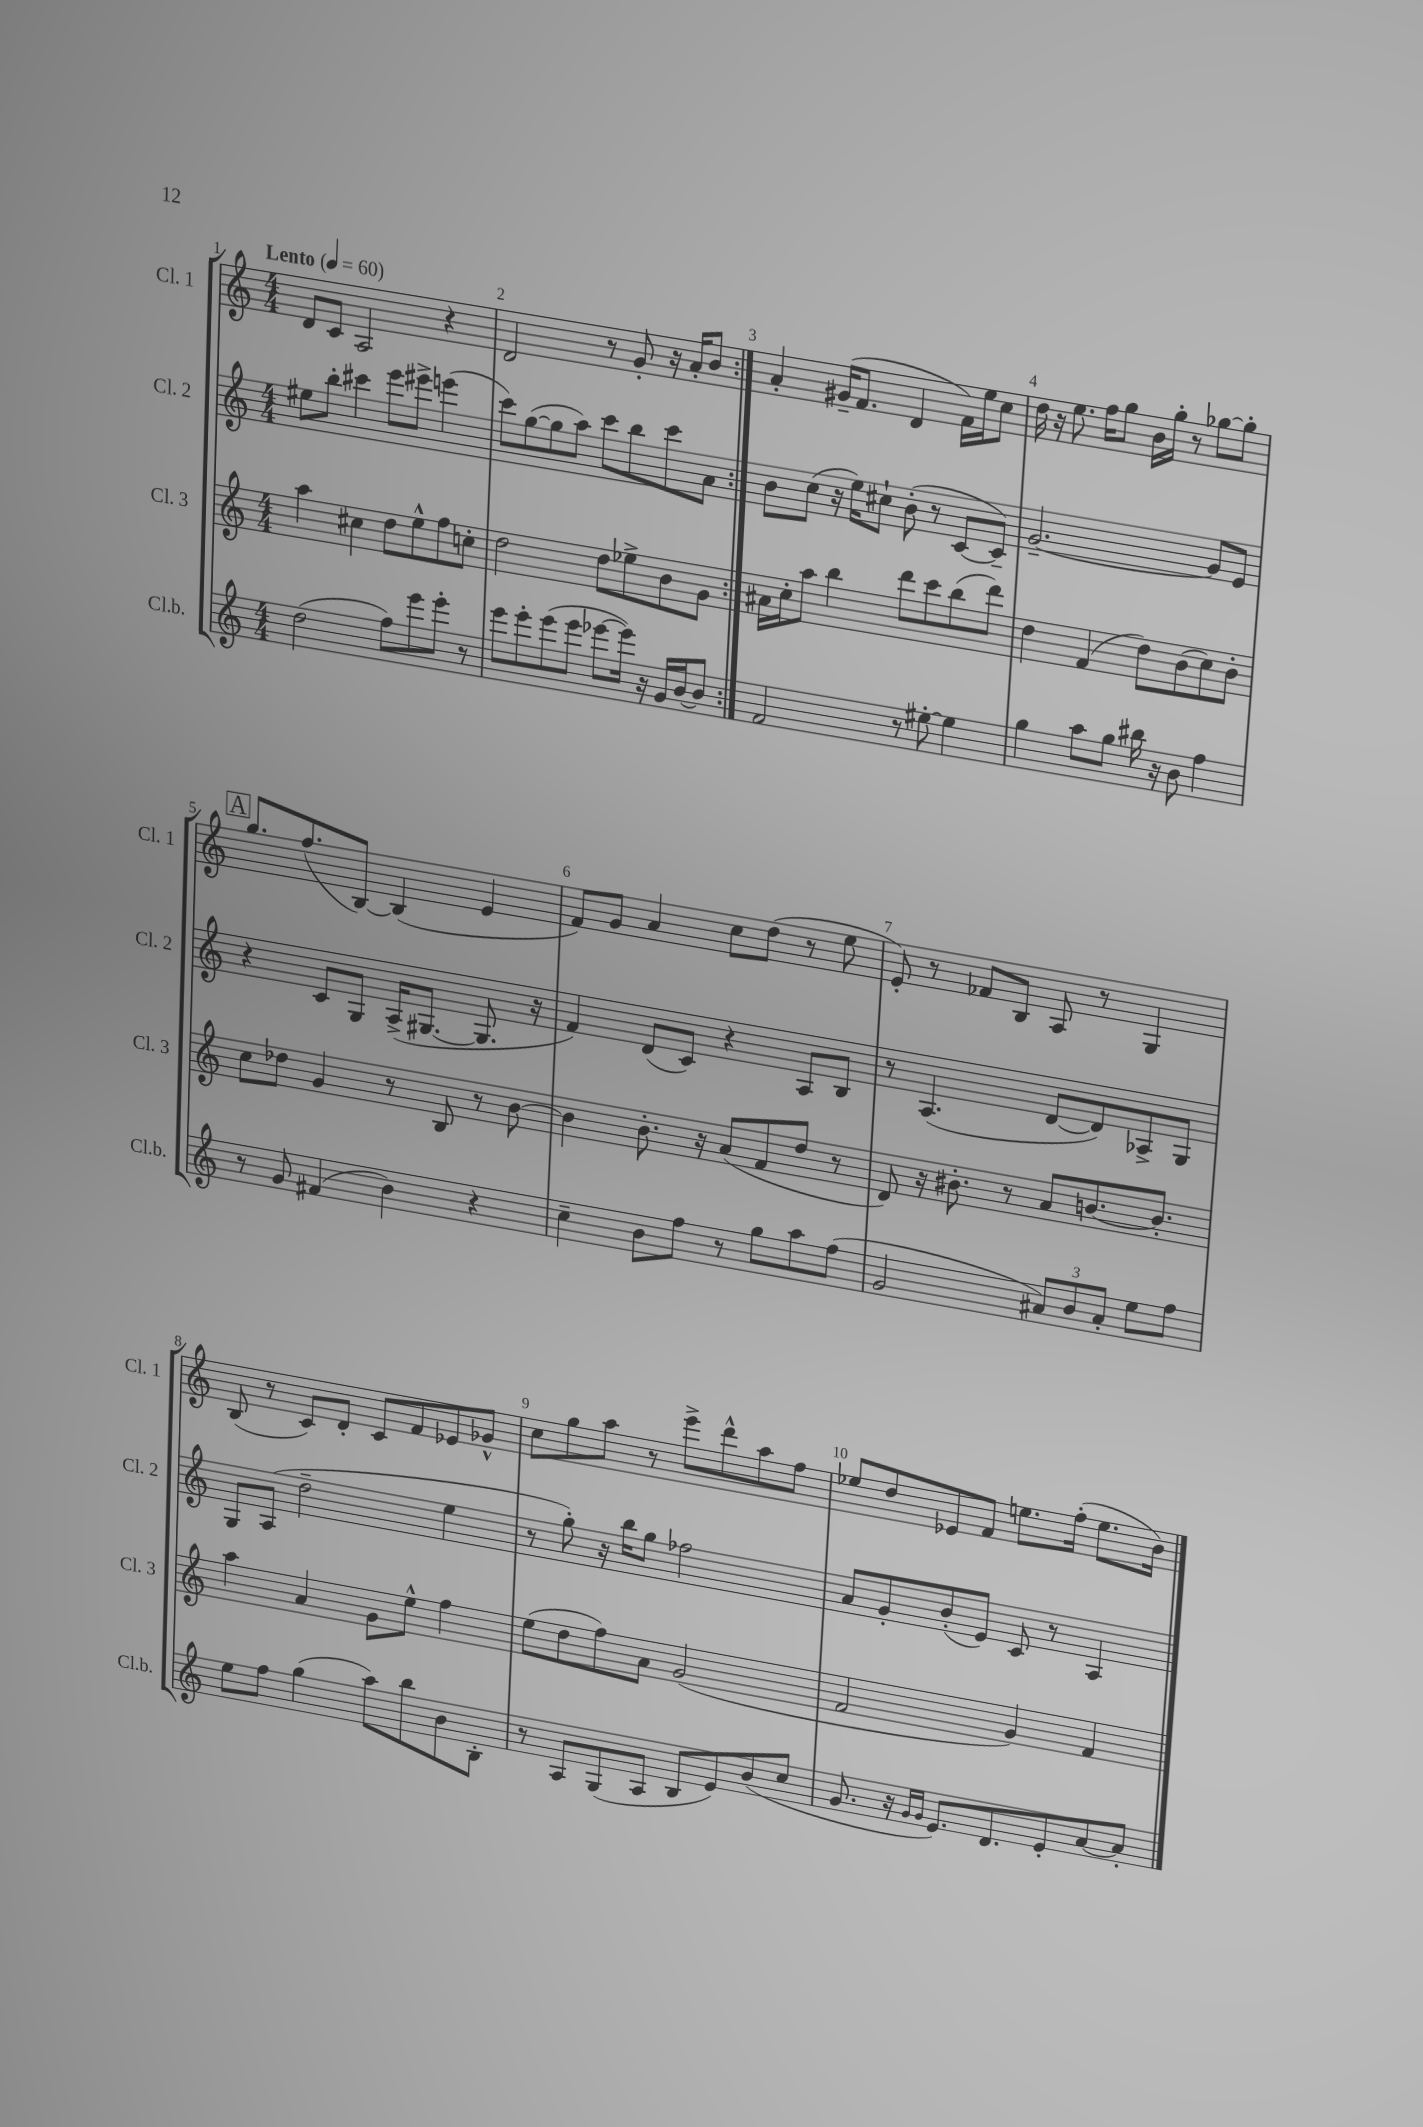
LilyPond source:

<<
\new StaffGroup <<
\new Staff = "s0" \with { instrumentName = "Cl. 1" shortInstrumentName = "Cl. 1" } {
    \clef treble \key c \major \numericTimeSignature \time 4/4 \tempo "Lento" 4 = 60
    \repeat volta 2 { d'8 c'8 a2 r4 |
    d'2 r8 g'8-. r16 a'16-. b'8 | }
    a'4-. gis'16--( f'8. d'4 f'16) e''16 c''8 |
    d''16 r16 e''8. f''16 g''8 b'16 g''16-. r8 ges''8~ ges''8-. |
    \mark \markup { \box "A" } g''8. f''8.( b8~) b4( e'4 |
    f'8) g'8 a'4 c''8 d''8( r8 e''8 |
    e'8-.) r8 fes'8 b8 a8 r8 g4 |
    b8( r8 c'8) d'8-. c'8 f'8 ees'8 ges'8-^ |
    c''8 g''8 a''8 r8 e'''8-> d'''8-^ a''8 f''8 |
    ees''8 d''8 ees'8 f'8 e''8. f''16-.( e''8. b'16) \bar "|." |
}
\new Staff = "s1" \with { instrumentName = "Cl. 2" shortInstrumentName = "Cl. 2" } {
    \clef treble \key c \major \numericTimeSignature \time 4/4
    \repeat volta 2 { eis''8 b''8-. cis'''4 e'''8 eis'''8-> e'''4( |
    c'''8) g''8~( g''8 a''8) c'''8 b''8 c'''8 a'8 | }
    b'8 c''8( r16 e''16) cis''8-! b'8-.( r8 c'8~ c'8--) |
    g'2.~-- g'8 e'8 |
    \mark \markup { \box "A" } r4 c'8 g8 a16->( gis8.~ gis8. r16 |
    f'4) d'8( c'8) r4 a8 b8 |
    r8 a4.( d'8~ d'8) aes8-> g8 |
    g8 a8( d''2-- e''4 |
    r8 g''8-.) r16 b''16 g''8 fes''2 |
    a'8 g'8-. b'8-.( e'8) c'8 r8 a4 \bar "|." |
}
\new Staff = "s2" \with { instrumentName = "Cl. 3" shortInstrumentName = "Cl. 3" } {
    \clef treble \key c \major \numericTimeSignature \time 4/4
    \repeat volta 2 { a''4 cis''4 d''8 e''8-^ f''8 c''8-. |
    d''2 d''8 ees''8-> b'8 g'8 | }
    ais'16 c''16-. a''8 b''4 d'''8 c'''8 b''8( d'''8) |
    d''4 f'4( d''8) b'8( c''8) b'8-. |
    \mark \markup { \box "A" } c''8 des''8 g'4 r8 b8 r8 b'8~ |
    b'4 b'8.-. r16 a'8( f'8 d''8 r8 |
    d'8) r16 bis'8.-. r8 a'8 b'8.~ b'8.-. |
    a''4 a'4 g'8 e''8-^ f''4 |
    e''8( d''8 f''8) a'8 g'2( |
    f'2 g'4) f'4 \bar "|." |
}
\new Staff = "s3" \with { instrumentName = "Cl.b." shortInstrumentName = "Cl.b." } {
    \clef treble \key c \major \numericTimeSignature \time 4/4
    \repeat volta 2 { d''2( f''8) e'''8 e'''8-. r8 |
    e'''8 e'''8-. e'''8( e'''8 ees'''8~ ees'''16) r16 g'16 b'16~ b'8 | }
    f'2 r8 eis''8~-. eis''4 |
    g''4 a''8 g''8 bis''16 r16 b'8 f''4 |
    \mark \markup { \box "A" } r8 g'8 fis'4( b'4) r4 |
    c''4-- b'8 f''8 r8 g''8 a''8 f''8( |
    g'2 \tuplet 3/2 { ais'8) b'8 ais'8-. } e''8 f''8 |
    e''8 f''8 g''4( a''8) b''8 b'8 b8-. |
    r8 a8 g8( a8 b8 e'8) b'8( c''8 |
    g'8. r16 \grace { g'16 g'16 } e'8.) d'8. e'8-. a'8~ a'8-. \bar "|." |
}
>>
>>
\layout { \context { \Score \override BarNumber.break-visibility = ##(#f #t #t) barNumberVisibility = #all-bar-numbers-visible } }
